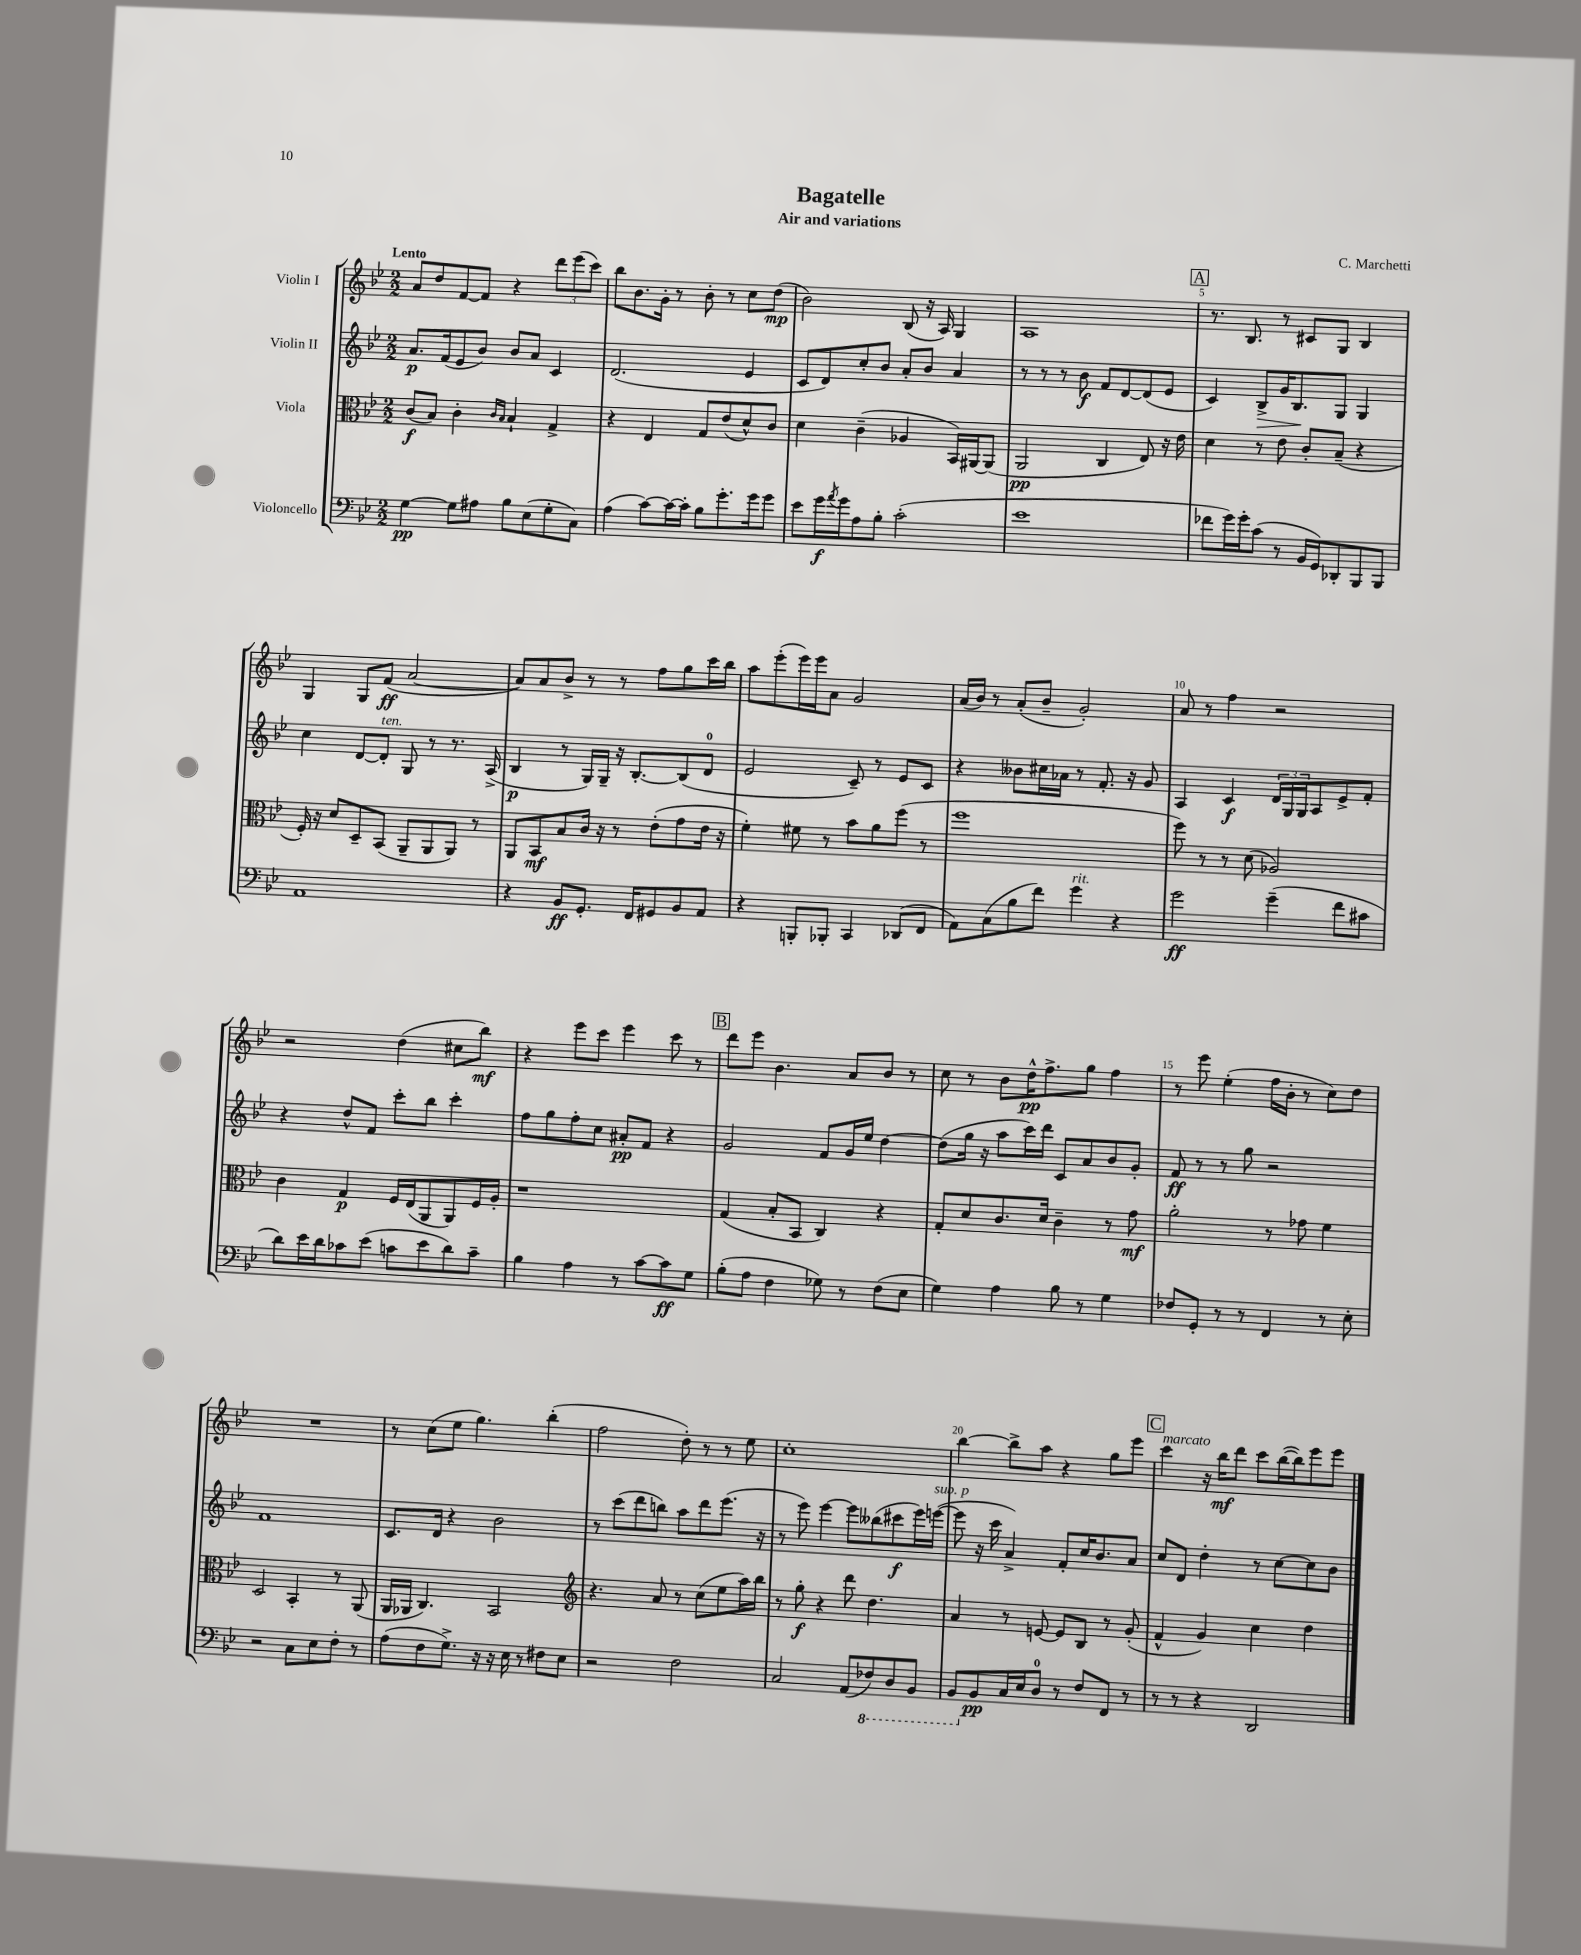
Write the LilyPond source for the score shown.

\header { title = "Bagatelle" composer = "C. Marchetti" subtitle = "Air and variations" }
<<
\new StaffGroup <<
\new Staff = "s0" \with { instrumentName = "Violin I" } {
    \clef treble \key bes \major \numericTimeSignature \time 2/2 \tempo "Lento"
    a'8 d''8 f'8~ f'8 r4 \tuplet 3/2 { d'''8 ees'''8( c'''8) } |
    bes''8 bes'8. g'16-. r8 bes'8-. r8 c''8 d''8\mp( |
    bes'2) bes8( r16 a16) g4 |
    a1 |
    \mark \markup { \box "A" } r8. bes8. r8 cis'8 g8 bes4 |
    g4 g8 f'8\ff( a'2~ |
    a'8) a'8 bes'8-> r8 r8 f''8 g''8 c'''16 bes''16 |
    a''8 ees'''8-.( ees'''16) ees'''16 a'8 g'2 |
    a'16( bes'16) r8 a'8-.( bes'8-- g'2-.) |
    a'8 r8 f''4 r2 |
    r2 d''4( cis''8 bes''8\mf) |
    r4 ees'''8 c'''8 ees'''4 c'''8 r8 |
    \mark \markup { \box "B" } d'''8 ees'''8 bes'4. a'8 bes'8 r8 |
    c''8 r8 bes'8 d''16-^\pp f''8.-> g''8 f''4 |
    r8 ees'''8 ees''4-.( f''16 bes'16-. r8 c''8) d''8 |
    R1 |
    r8 c''8( ees''8 g''4.) bes''4-.( |
    f''2 d''8-.) r8 r8 ees''8 |
    c''1-. |
    bes''4~ bes''8-> a''8 r4 g''8 ees'''8 |
    \mark \markup { \box "C" } c'''4^\markup { \italic "marcato" } r16 bes''16\mf d'''8 c'''8 bes''16~( bes''16) ees'''8 ees'''8 \bar "|." |
}
\new Staff = "s1" \with { instrumentName = "Violin II" } {
    \clef treble \key bes \major \numericTimeSignature \time 2/2
    a'8.\p f'16( ees'8 bes'8) bes'8 a'8 c'4 |
    d'2.( ees'4 |
    c'8 d'8) c''8-. bes'8 a'8-. bes'8 a'4 |
    r8 r8 r8 bes'8\f f'8 d'8~ d'8( ees'8 |
    \mark \markup { \box "A" } c'4) bes8->\> g'16 bes8.\! g8 g4 |
    c''4 d'8~ d'8-.^\markup { \italic "ten." } g8 r8 r8. a16->( |
    bes4\p r8 g16) g16-- r16 bes8.~-. bes8( d'8-0 |
    ees'2 c'8--) r8 ees'8 c'8 |
    r4 beses'8 cis''16 aes'16 r8 f'8.-. r16 g'8 |
    a4 c'4\f \tuplet 3/2 { d'16 g16 g16 } a8 ees'8-> f'8-. |
    r4 d''8-^ f'8 c'''8-. bes''8 c'''4-. |
    f''8 g''8 f''8-. c''8 ais'8-.\pp f'8 r4 |
    \mark \markup { \box "B" } g'2 f'8 g'16 ees''16 d''4~ |
    d''8( g''16 r16 a''8 c'''16) d'''16 c'8 a'8 bes'8 g'8-. |
    f'8\ff r8 r8 g''8 r2 |
    f'1 |
    c'8. d'16 r4 bes'2 |
    r8 c'''8( d'''8 b''8) a''8 d'''8 ees'''8.( r16 |
    r8 ees'''8) ees'''4~ ees'''8 beses''8( cis'''8\f ees'''16) e'''16~^\markup { \italic "sub. p" }( |
    e'''8 r16 c'''16 a'4->) f'8-. c''16 bes'8. a'8 |
    \mark \markup { \box "C" } c''8 d'8 d''4-. r8 c''8~ c''8 bes'8 \bar "|." |
}
\new Staff = "s2" \with { instrumentName = "Viola" } {
    \clef alto \key bes \major \numericTimeSignature \time 2/2
    c'8\f( bes8) c'4-. \grace { c'16 bes16 } bes4-! g4-> |
    r4 ees4 g8 ees'8( d'8-^) c'8 |
    d'4 c'4--( aes4 bes,16) ais,16~ ais,8( |
    a,2\pp c4 ees8) r16 ees'16 |
    \mark \markup { \box "A" } d'4 r8 ees'8 c'8-. bes8--( r4 |
    f16-.) r16 d'8 d8-- bes,8( a,8-- a,8 a,8) r8 |
    a,8 bes,8\mf bes8 c'16 r16 r8 ees'8-.( g'8 ees'16 r16 |
    f'4-.) fis'8 r8 bes'8 a'8 f''8( r8 |
    f''1 |
    f''8) r8 r8 d'8( aes2) |
    c'4 g4\p f16 ees16( a,8 a,8) f16 a16-. |
    r1 |
    \mark \markup { \box "B" } g4( bes8-. bes,8 c4) r4 |
    g8-. d'8 c'8. d'16 c'4-- r8 g'8\mf |
    a'2-. r8 ges'8 f'4 |
    d2 bes,4-. r8 a,8( |
    a,16 aes,16 c4.) bes,2 |
    \clef treble r4. a'8 r8 c''8( ees''8 a''16) bes''16 |
    r8 g''8-.\f r4 d'''8 d''4. |
    a'4 r8 e'8~ e'8 bes8 r8 g'8-.( |
    \mark \markup { \box "C" } f'4-^ g'4) c''4 d''4 \bar "|." |
}
\new Staff = "s3" \with { instrumentName = "Violoncello" } {
    \clef bass \key bes \major \numericTimeSignature \time 2/2
    g4~\pp g8 ais8 bes8 ees8( g8-. c8) |
    a4( c'8~) c'16~ c'16-. bes8 g'8.-. g'16 g'8 |
    ees'8 g'16\f \acciaccatura { a'8 } g'16 a8 bes8-. c'2-.( |
    ees'1 |
    \mark \markup { \box "A" } fes'8 g'16) g'16-. c'8( r8 bes,16 g,16) des,8-. bes,,8 bes,,8 |
    a,1 |
    r4 bes,8\ff g,8.-. f,16 gis,8 bes,8 a,8 |
    r4 b,,8-. bes,,8-. c,4 des,8( f,8 |
    a,8) c8( bes8 f'8) g'4^\markup { \italic "rit." } r4 |
    g'2\ff g'4--( f'8 cis'8 |
    d'8) ees'16 d'16 ces'8 ees'8( c'8 ees'8 d'8) c'8-- |
    bes4 a4 r8 c'8~ c'8\ff g8 |
    \mark \markup { \box "B" } bes8-.( a8 f4 ges8) r8 f8( ees8 |
    g4) a4 bes8 r8 g4 |
    fes8 g,8-. r8 r8 f,4 r8 ees8-. |
    r2 c8 ees8 f8-. r8 |
    a8( f8 g8.->) r16 r16 ees16 r8 fis8 ees8 |
    r2 f2 |
    c2 a,8( \ottava #-1 fes,8) d,8 bes,,8 |
    bes,,8 \ottava #0 bes,8\pp c16 ees16 d8-0 r8 f8 f,8 r8 |
    \mark \markup { \box "C" } r8 r8 r4 d,2 \bar "|." |
}
>>
>>
\layout { \context { \Score \override BarNumber.break-visibility = ##(#f #t #t) barNumberVisibility = #(every-nth-bar-number-visible 5) } }
